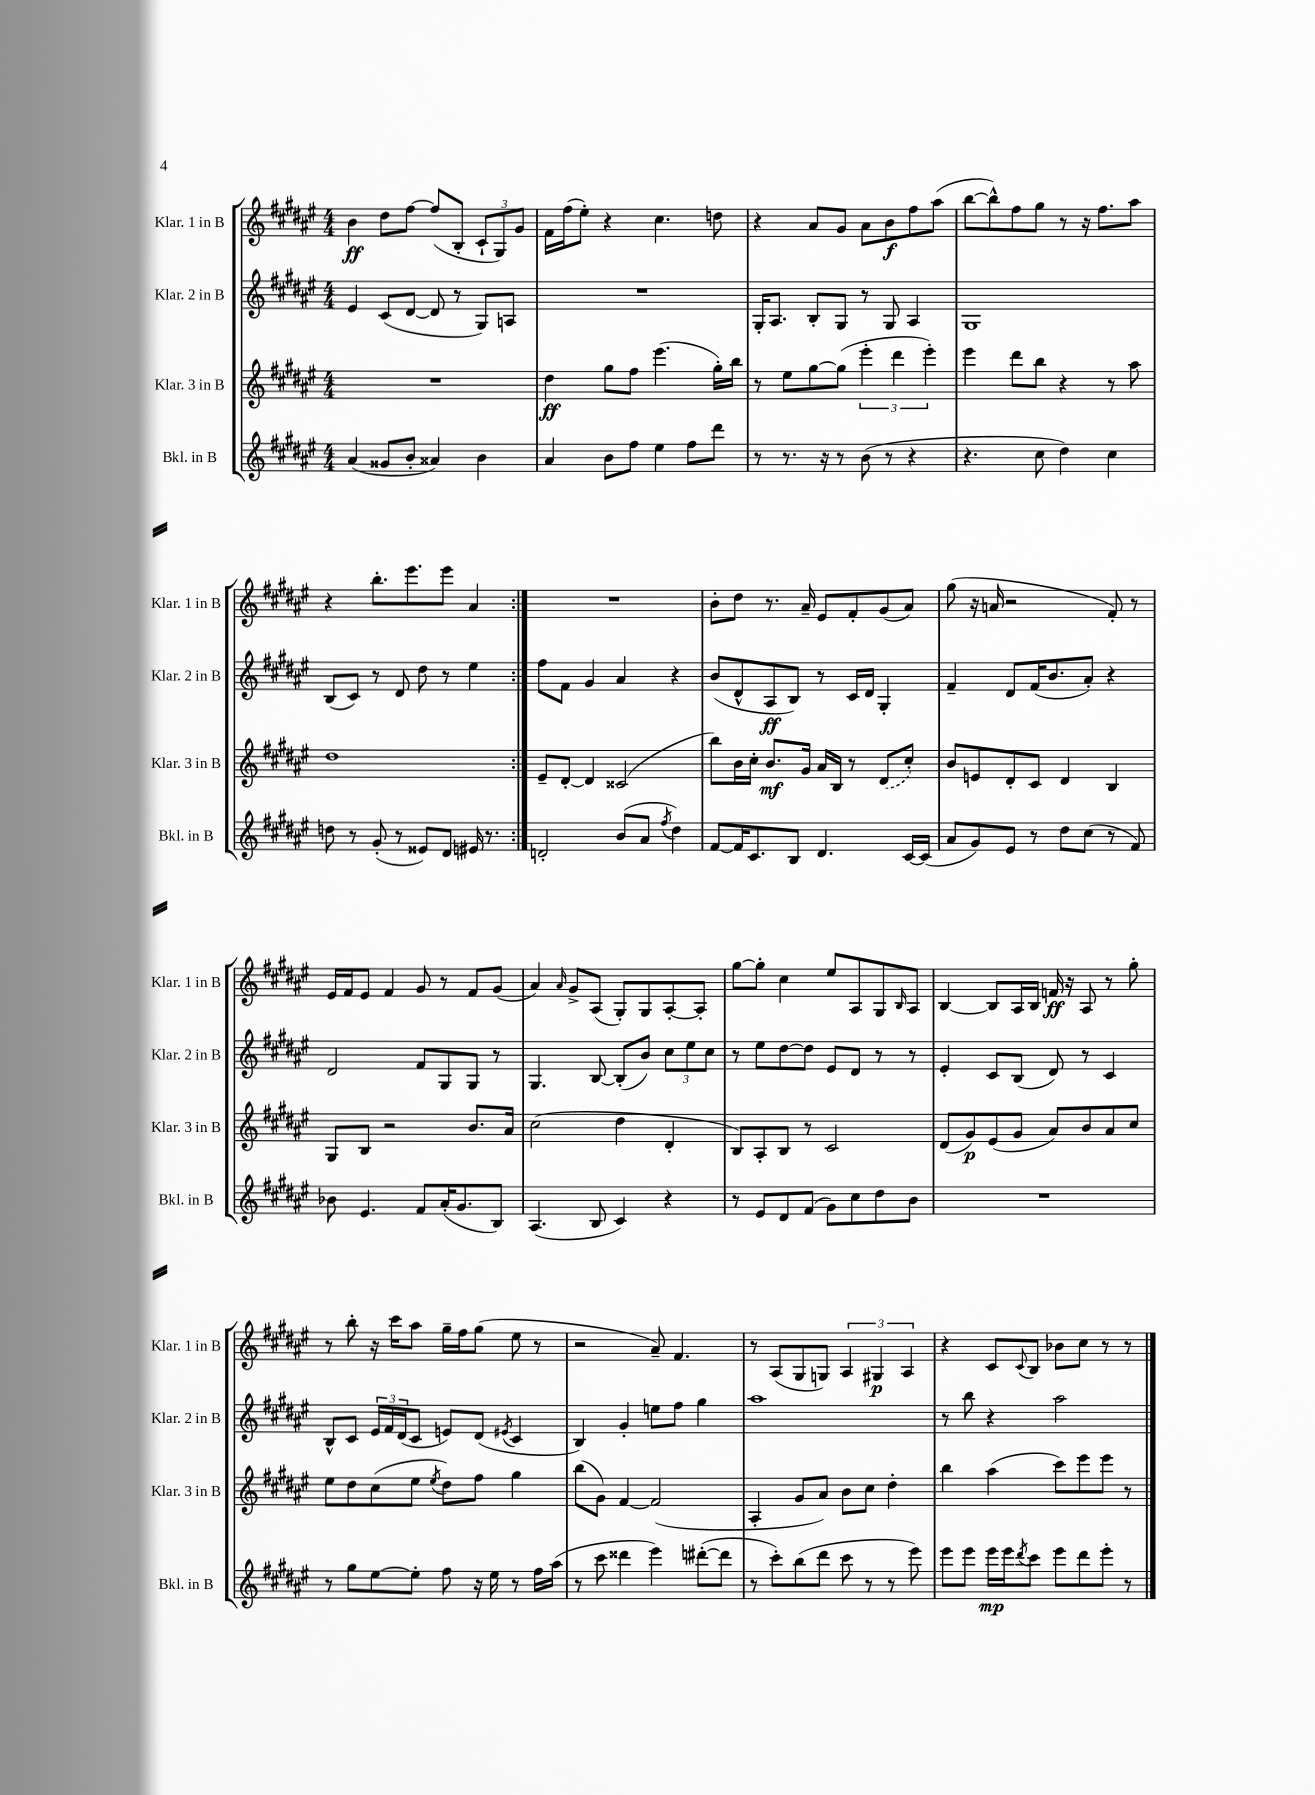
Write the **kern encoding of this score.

**kern	**kern	**kern	**kern
*staff4	*staff3	*staff2	*staff1
*clefG2	*clefG2	*clefG2	*clefG2
*k[f#c#g#d#a#e#]	*k[f#c#g#d#a#e#]	*k[f#c#g#d#a#e#]	*k[f#c#g#d#a#e#]
*M4/4	*M4/4	*M4/4	*M4/4
(4a#	1r	4e#	4b
8g##	.	(8c#	8dd#
8b'	.	[8d#	[8ff#
4a##)	.	8d#]	(8ff#]
.	.	8r	8B'
4b	.	8G#)	12c#`
.	.	.	12G#)
.	.	8A	.
.	.	.	12g#
=	=	=	=
4a#	4dd#	1r	16f#
.	.	.	(16ff#
.	.	.	8ee#')
8b	8gg#	.	4r
8ff#	8ff#	.	.
4ee#	(4.eee#	.	4.cc#
8ff#	.	.	.
8ddd#	16gg#')	.	8dd
.	16bb	.	.
=	=	=	=
8r	8r	16G#'	4r
.	.	8.A#	.
8.r	8ee#	.	.
.	[8gg#	8B'	8a#
16r	.	.	.
8r	(8gg#]	8G#	8g#
(8b	6eee#'	8r	8a#
8r	.	8G#	8b
.	6ddd#	.	.
4r	.	4A#	8ff#
.	6eee#')	.	.
.	.	.	(8aa#
=	=	=	=
4.r	4eee#	1G#	[8bb
.	.	.	8bb^^])
.	8ddd#	.	8ff#
8cc#	8bb	.	8gg#
4dd#)	4r	.	8r
.	.	.	16r
.	.	.	8.ff#
4cc#	8r	.	.
.	8aa#	.	8aa#
=	=	=	=
8dd	1dd#	(8B	4r
8r	.	8c#)	.
(8g#'	.	8r	8.bb'
8r	.	8d#	.
.	.	.	8.eee#
8e##)	.	8dd#	.
8d#	.	8r	8eee#
16e#	.	4ee#	4a#
8.r	.	.	.
=:|!	=:|!	=:|!	=:|!
2d'	8e#~	8ff#	1r
.	[8d#'	8f#	.
.	4d#]	4g#	.
(8b	(2c##	4a#	.
8a#	.	.	.
8qff#	.	.	.
4dd#)	.	4r	.
=	=	=	=
[8f#	8bb)	(8b	8b'
16f#]	16b	8d#^^	8dd#
8.c#	16cc#'	.	.
.	8.b	8A#	8.r
8B	.	8B)	.
.	16g#	.	16a#~
4.d#	16a#	8r	8e#
.	16B	.	.
.	8r	16c#	8f#'
.	.	16d#	.
.	(8d#	4G#'	(8g#
[16c#	8cc#')	.	8a#)
(16c#]	.	.	.
=	=	=	=
8a#	8b	4f#~	(8gg#
8g#)	8e	.	16r
.	.	.	16a
8e#	8d#'	8d#	2r
8r	8c#	(16f#	.
.	.	8.b	.
8dd#	4d#	.	.
(8cc#	.	8a#')	.
8r	4B	4r	8f#')
8f#)	.	.	8r
=	=	=	=
8b-	8G#	2d#	16e#
.	.	.	16f#
4.e#	8B	.	8e#
.	2r	.	4f#
8f#	.	8f#	8g#
(16a#'	.	8G#	8r
8.g#	.	.	.
.	8.b	8G#	8f#
8B)	.	8r	(8g#
.	16a#	.	.
=	=	=	=
(4.A#	(2cc#	4.G#	4a#)
.	.	.	16qqa#
.	.	.	8g#^
8B	.	[8B	(8A#
4c#)	4dd#	(8B']	8G#')
.	.	8b)	8G#
4r	4d#'	12cc#	[8A#'
.	.	12ee#	.
.	.	.	8A#']
.	.	12cc#	.
=	=	=	=
8r	8B)	8r	[8gg#
8e#	8A#'	8ee#	8gg#']
8d#	8B	[8dd#	4cc#
(8f#	8r	8dd#]	.
8g#)	2c#	8e#	8ee#
8cc#	.	8d#	8A#
8dd#	.	8r	8G#
.	.	.	16qqB
8b	.	8r	8A#
=	=	=	=
1r	(8d#	4e#'	[4B
.	8g#)	.	.
.	(8e#	8c#	8B]
.	8g#	(8B	16A#
.	.	.	16B
.	8a#)	8d#)	16f
.	.	.	16r
.	8b	8r	8A#
.	8a#	4c#	8r
.	8cc#	.	8gg#'
=	=	=	=
8r	8ee#	8B^^	8r
8gg#	8dd#	8c#	8bb'
[8ee#	(8cc#	24e#	16r
.	.	24f#	.
.	.	.	16ccc#
.	.	(24d#	.
8ee#']	8ee#	8c#	8aa#
.	8qee#	.	.
8ff#	8dd#)	8e)	16gg#~
.	.	.	16ff#
16r	8ff#	(8d#	(8gg#
16ee#	.	.	.
.	.	8qe#	.
8r	4gg#	4c#	8ee#
16ff#	.	.	8r
(16aa#	.	.	.
=	=	=	=
8r	(8bb	4B)	2r
8ccc#	8g#)	.	.
4ddd##	[4f#	4g#'	.
4eee#)	(2f#]	8ee	8a#~)
.	.	8ff#	4.f#
([8ddd#'	.	4gg#	.
8ddd#]	.	.	.
=	=	=	=
8r	4A#'	1aa#	8r
8ccc#')	.	.	(8A#
(8bb	8g#	.	8G#
8ddd#	8a#)	.	8G)
8ccc#	8b	.	6A#
8r	8cc#	.	.
.	.	.	6G#
8r	4dd#'	.	.
.	.	.	6A#
8eee#)	.	.	.
=	=	=	=
8eee#	4bb	8r	4r
8eee#	.	8bb	.
16eee#	(4aa#	4r	8c#
16eee#	.	.	.
8qddd#	.	.	8qqc#
8ccc#	.	.	8B
8eee#	8ccc#)	2aa#	8b-
8ddd#	8eee#	.	8cc#
8eee#'	8eee#	.	8r
8r	8r	.	8r
==	==	==	==
*-	*-	*-	*-
